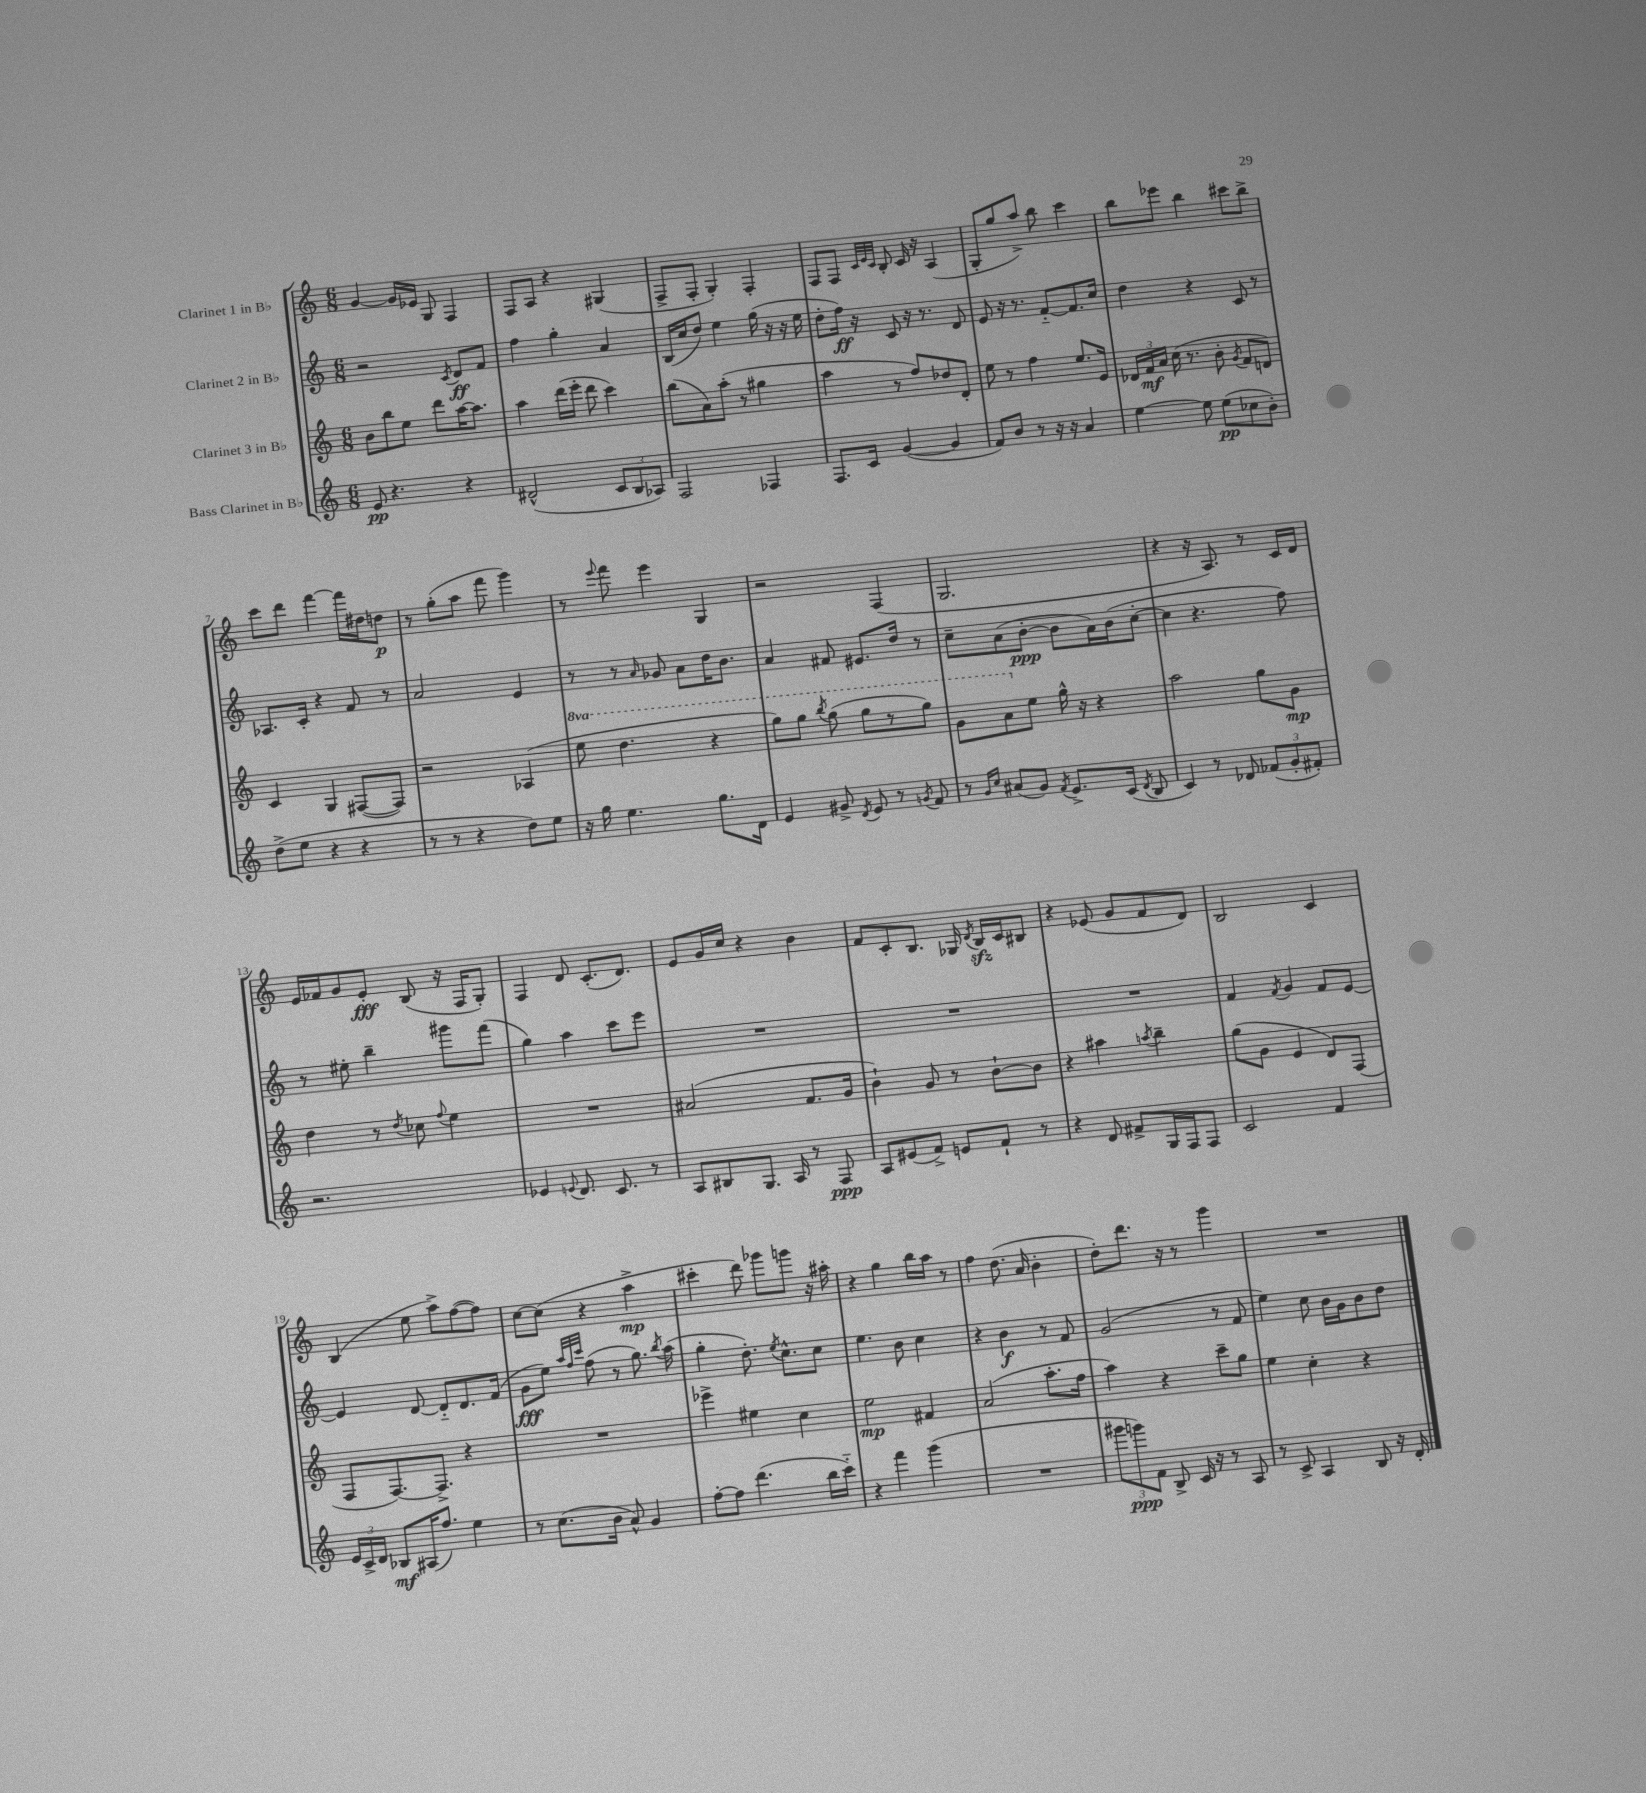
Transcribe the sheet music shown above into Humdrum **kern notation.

**kern	**kern	**kern	**kern
*staff4	*staff3	*staff2	*staff1
*clefG2	*clefG2	*clefG2	*clefG2
*k[]	*k[]	*k[]	*k[]
*M6/8	*M6/8	*M6/8	*M6/8
8e/	8b\L	2r	[4g/
4.r	8bb\	.	.
.	8ee\J	.	16g/]LL
.	.	.	16e-/JJ
.	8ddd\L	.	8G/
.	.	8qc/	.
4r	[16aa\K	8d/L	4F/
.	8.aa\]J	.	.
.	.	8f/J	.
=	=	=	=
(2d#^^/	4aa\	4ff\	8F/L
.	.	.	8A/J
.	(16ddd\LL	4gg'\	4r
.	16eee'\JJ	.	.
.	8ddd\	.	.
12c/L	4ccc\)	4a/	(4G#/
12B/	.	.	.
12A-/J)	.	.	.
=	=	=	=
2F/	(8bb\L	(16B/LL	8F^/L
.	.	16cc/J	.
.	8a\)	8dd/J)	8F'/J
.	(8aa'\J	4ee\	4G'/)
.	8r	.	.
4F-/	4gg#\	(16gg\	4F'/
.	.	16r	.
.	.	16r	.
.	.	16ee\	.
=	=	=	=
8.F/L	4aa\	8dd'\L	8F/L
.	.	16ff\Jk)	8F/J
16c/Jk	.	16r	.
.	.	.	32qqc/LLL
.	.	.	32qqe/
.	.	.	32qqc/JJJ
([4g/	8r	8c/	8B'/
.	8ff/L)	16r	16c/
.	.	8.r	16r
4g/]	8dd-/	.	(4A/
.	8d'/J	8d/	.
=	=	=	=
8f/L)	8ee\	8e/	8G'/L
8b/J	8r	16r	8gg/
.	.	8.r	.
8r	4ff\	.	8aa^/J)
16r	.	[8f'~/L	8bb\
16r	.	.	.
4a/	8.ee/L	8.f/]	4ccc\
.	16e/Jk	16cc/Jk	.
=	=	=	=
[4ee\	24d-/LL	4dd\	8bb\L
.	24f/	.	.
.	24a/JJ	.	.
.	(16cc\	.	8eee-\J
.	8.r	.	.
8ee\]	.	4r	4bb\
(8ee\L	8b'\	.	.
.	8qg/	.	.
8cc-\	8f/L	8c/	8ccc#\L
8b'\J)	8d/J)	8r	8bb^\J
=	=	=	=
(8dd^\L	4c/	8.A-/L	8ccc\L
8ee\J	.	.	8ddd\J
.	.	16c'/Jk	.
4r	4G/	4r	[4fff\
4r	([8F#/L	8f/	16fff\]LL
.	.	.	16dd#\J
.	8F#/]J)	8r	8dd\J
=	=	=	=
8r	2r	2a/	8r
8r	.	.	(8gg'\L
4r	.	.	8aa\J
.	.	.	8fff\
8dd\L)	(4A-/	4e/	4ggg\)
8ee\J	.	.	.
=	=	=	=
16r	8eee\	8r	8r
16gg\	.	.	.
.	.	.	8qqeee/
4.ee\	4.ddd\	8r	8fff\
.	.	16qqa/	.
.	.	8g-/	4eee\
.	.	8a\L	.
8.gg\L	4r	16dd\K	4G/
.	.	8.b\J	.
16d\Jk	.	.	.
=	=	=	=
4e/	8ggg\L)	4a/	2r
.	8ggg\J	.	.
.	8qbbb/	.	.
8g#^/	(8ggg\	8f#/	.
8qd/	.	.	.
8e/	8ggg\L	8.e#/L	.
8r	8r	.	(4F/
.	.	16dd/Jk	.
8qg/	.	.	.
8f/	8ggg\J)	8r	.
=	=	=	=
8r	8gg\L	8cc~\L	2.G/
16qqg/LL	.	.	.
16qqcc/JJ	.	.	.
(8a#/L	8aa\	(8a\	.
8g/J)	8ee\J	[8b'\J	.
8qf/	.	.	.
8.e^/L	16gg^^\	8b\]L	.
.	16r	.	.
.	4r	16a\L)	.
(16c/Jk	.	(16b\J	.
8qd/	.	.	.
8B/	.	[8cc'\J	.
=	=	=	=
4c/)	2aa\	4cc\]	4r
8r	.	4.r	16r
.	.	.	8.A/)
8d-/	.	.	.
(12f-/L	8gg\L	.	8r
12g'/	.	.	.
.	8g\J	8ff\)	16c/LL
12f#'/J)	.	.	.
.	.	.	16d/JJ
=	=	=	=
2.r	4dd\	8r	16e/LL
.	.	.	16f-/J
.	.	8ee#'\	8g/
.	8r	4bb~\	8e'/J
.	8qdd/	.	.
.	8cc-\	.	(8B/
.	8qqff/	.	.
.	4ee\	8ggg#\L	16r
.	.	.	16F/LK
.	.	(8fff\J	8G'/J)
=	=	=	=
4e-/	2.r	4gg\)	4F/
8qqe/	.	.	.
8.d/	.	4aa\	8d/
.	.	.	(8.c'/L
8.c/	.	.	.
.	.	8ccc\L	.
.	.	.	8.d/J)
8r	.	8eee\J	.
=	=	=	=
8A/L	(2a#/	2.r	8e/L
8B#/	.	.	16g/L
.	.	.	16cc/JJ
8.G/J	.	.	4r
16A/	.	.	.
8r	8.f/L	.	4b\
8F/	.	.	.
.	16g/Jk	.	.
=	=	=	=
8A/L	4b`\)	2.r	8f/L
(8e#/	.	.	8c'/
8f^/J)	8g/	.	8.B/J
8e/L	8r	.	.
.	.	.	16G-/
.	.	.	8qd/
8f`/J	[8b`\L	.	16B/LL
.	.	.	16c/J
8r	8b\]J	.	8B#/J
=	=	=	=
4r	4r	2.r	4r
8d/	4aa#\	.	(8e-/
8f#^/L	.	.	8g/L
.	8qaa/	.	.
16G/L	4bb~\	.	8f/
16F/J	.	.	.
8F/J	.	.	8d/J)
=	=	=	=
2c/	(8gg\L	4f/	2B/
.	8g\J	.	.
.	.	8qf/	.
.	4e/	4g/	.
4f/	8d/L)	8f/L	4c/
.	(8F/J	[8e/J	.
=	=	=	=
24e/LL	8F/L	4e/]	(4B/
24c^/	.	.	.
24d/JJ	.	.	.
8B-/L	[8.F/)	.	.
(16A#/K	.	[8d/	8ee\
8.ff/J)	8.F^/]J	.	.
.	.	8d'~/]L	8aa^\L)
4ee\	4r	8.d/	([8ff\
.	.	.	8ff\]J)
.	.	(16f/Jk	.
=	=	=	=
8r	2.r	8g\L	[8cc\L
(8.cc\L	.	8ee\J)	(8cc\]J
.	.	32qqaa/LLL	.
.	.	32qqff/	.
.	.	32qqccc/JJJ	.
.	.	(8ff\	4r
16b\Jk	.	.	.
8a^^/)	.	8r	.
4g/	.	8.gg\)	4aa^\
.	.	8qbb/	.
.	.	(16aa\	.
=	=	=	=
[8ff'\L	4eee-^\	4gg'\	4ccc#'\
8ff\]J	.	.	.
(4.ddd\	4ee#\	8.dd'\)	8ddd\)
.	.	.	8ggg-\L
.	.	8qee/	.
.	.	8.cc^^\L	.
.	4cc\	.	8ggg\J
16bb\LL	.	8cc\J	16r
16ccc'~\JJ)	.	.	16aa#'\
=	=	=	=
4r	2ee\	4.ee\	4r
4fff\	.	.	4gg\
.	.	8b\	.
(4ggg\	4f#/	4cc\	16bb\LL
.	.	.	16aa\JJ
.	.	.	8r
=	=	=	=
2.r	(2a/	4r	4ff\
.	.	4b\	(8.dd\
.	.	.	16a/
.	8.aa'\L	8r	4b'\
.	.	8f/	.
.	16ff\Jk	.	.
=	=	=	=
12ggg#\L	4aa\)	(2g/	8dd'\L)
12ggg\)	.	.	.
.	.	.	8.ddd\J
12f\J	.	.	.
8B^/	4r	.	.
.	.	.	16r
16c/	.	.	8r
16r	.	.	.
8r	8ccc~\L	8r	4ggg\
8A/	8gg\J	8f/	.
=	=	=	=
8r	4ee\	4ee\)	2.r
8c^/	.	.	.
4A/	4cc'\	8cc\	.
.	.	16b\LL	.
.	.	16g\J	.
8B/	4r	8b\	.
16r	.	8dd\J	.
16d'/	.	.	.
==	==	==	==
*-	*-	*-	*-
